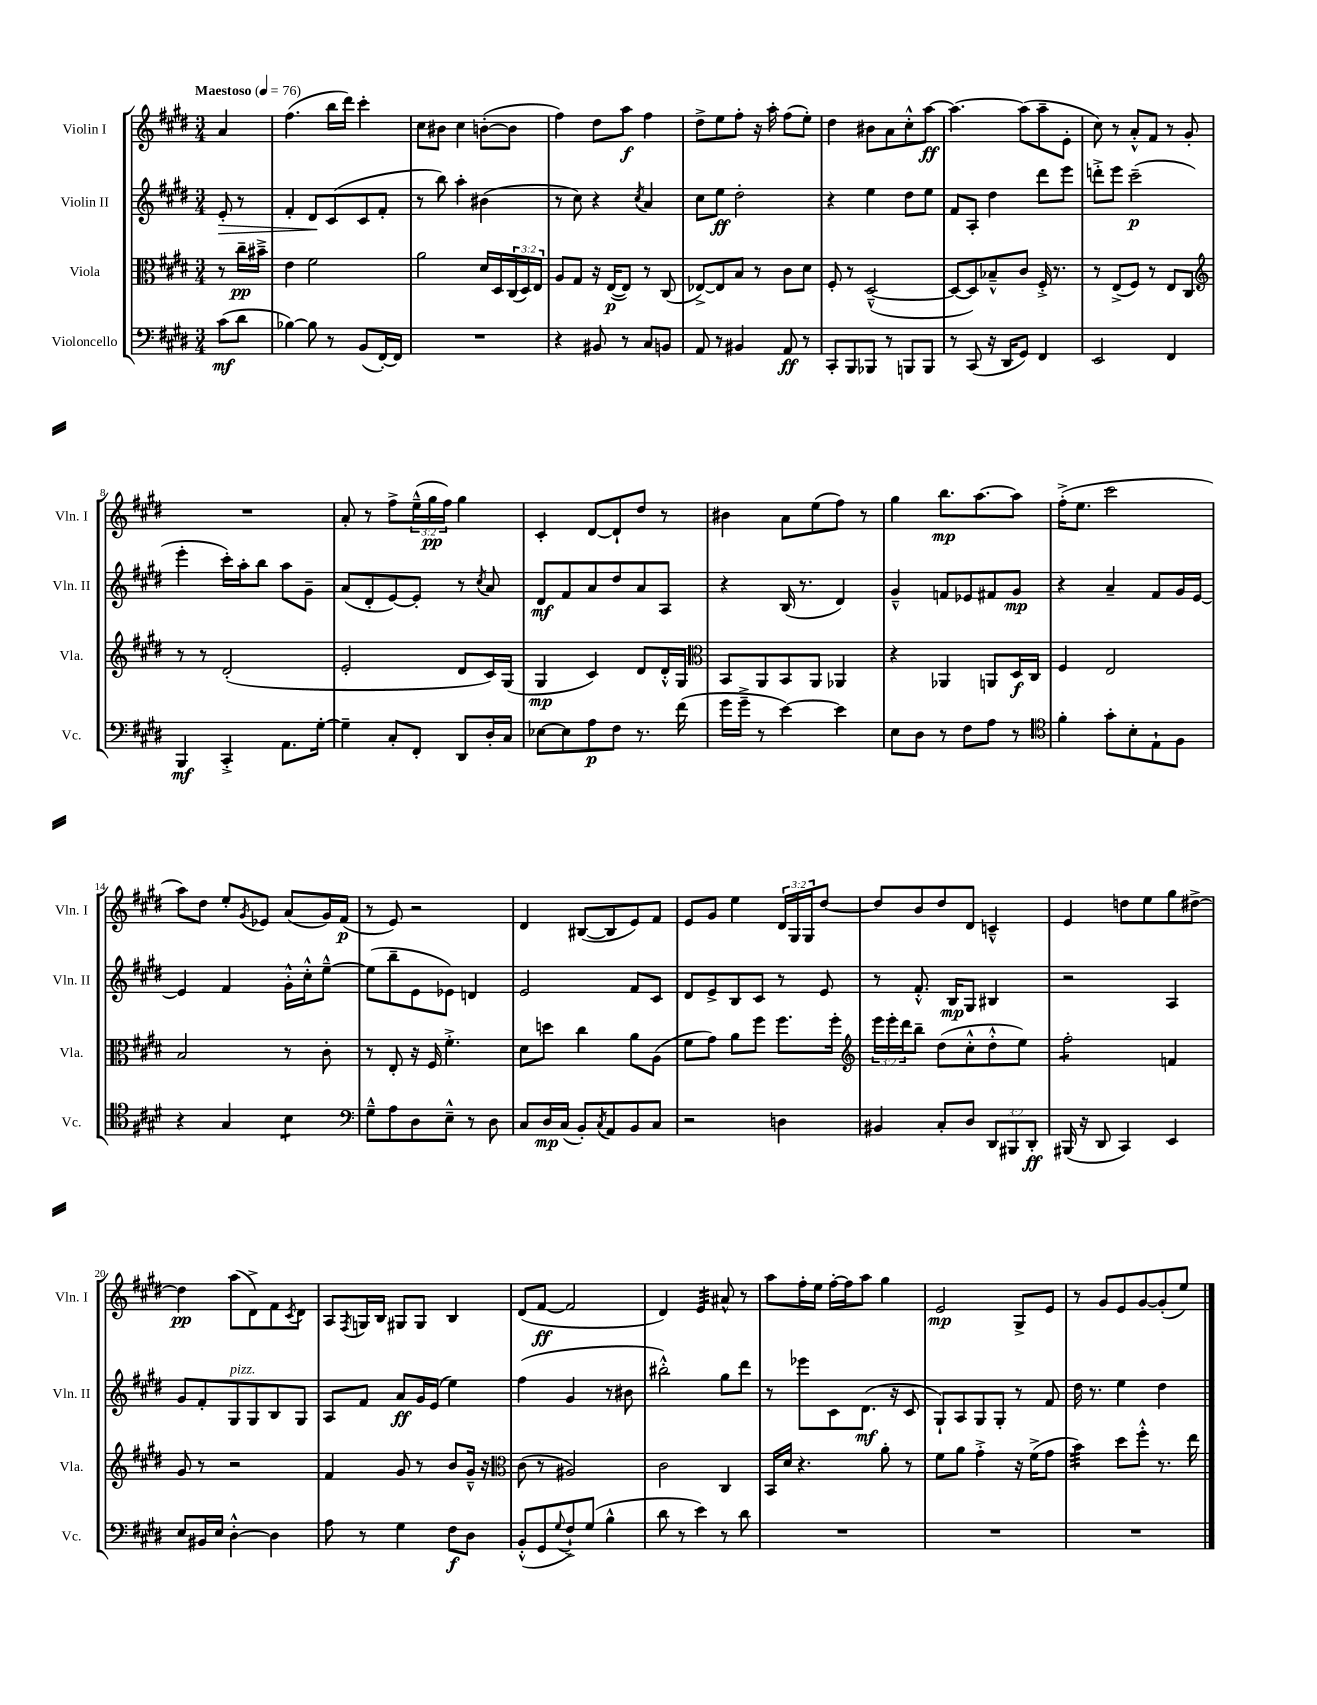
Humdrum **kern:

**kern	**kern	**kern	**kern
*staff4	*staff3	*staff2	*staff1
*clefF4	*clefC3	*clefG2	*clefG2
*k[f#c#g#d#]	*k[f#c#g#d#]	*k[f#c#g#d#]	*k[f#c#g#d#]
*M3/4	*M3/4	*M3/4	*M3/4
*MM76	*MM76	*MM76	*MM76
(8c#	8r	8e'	4a
8d#	16cc#~	8r	.
.	16b#~^	.	.
=	=	=	=
[4B-)	4e	4f#'	(4.ff#
8B-]	2f#	8d#	.
8r	.	(8c#	16bb
.	.	.	16ddd#)
(8BB	.	8c#	4ccc#'
[16FF#')	.	8f#'	.
16FF#]	.	.	.
=	=	=	=
2.r	2a	8r	8cc#
.	.	8bb)	8b#
.	.	4aa'	4cc#
.	16d#	(4b#	([8b'
.	16D#	.	.
.	(24C#	.	8b]
.	24D#)	.	.
.	24E	.	.
=	=	=	=
4r	8A	8r	4ff#)
.	8G#	8cc#)	.
8BB#	16r	4r	8dd#
.	([16E	.	.
8r	8E])	.	8aa
.	.	8qcc#	.
8C#	8r	4a	4ff#
8BB	(8C#	.	.
=	=	=	=
8AA	[8E-^)	8cc#	8dd#^
8r	8E-]	8ee	8ee
4BB#	8B	2dd#'	8ff#'
.	8r	.	16r
.	.	.	16aa'
8AA	8c#	.	(8ff#
8r	8d#	.	8ee')
=	=	=	=
8CC#'	8F#'	4r	4dd#
8BBB	8r	.	.
8BBB-	([2D#~^^	4ee	8b#
8r	.	.	8a
8BBB	.	8dd#	8cc#'^^
8BBB	.	8ee	[8aa
=	=	=	=
8r	8D#_	8f#	4.aa_
(8CC#	8D#])	8A'	.
16r	8B-~^^	4dd#	.
16DD#	.	.	.
8GG#)	8c#	.	(8aa]
4FF#	16F#'^	8ddd#	8aa~
.	8.r	.	.
.	.	8eee	8e'
=	=	=	=
2EE	8r	8ddd'^	8cc#)
.	(8E^	8eee	8r
.	8F#)	(2ccc#~	8a'^^
.	8r	.	8f#
4FF#	8E	.	8r
.	8C#	.	8g#'
=	=	=	=
*	*clefG2	*	*
4BBB	8r	4eee'	2.r
.	8r	.	.
4CC#'^	(2d#'	16ccc#')	.
.	.	16aa'	.
.	.	8bb	.
8.AA	.	8aa	.
.	.	8g#~	.
[16G#'	.	.	.
=	=	=	=
4G#~]	2e'	(8a	8a'
.	.	8d#'	8r
8C#'	.	[8e)	8ff#^
8FF#'	.	8e']	(24ee~^^
.	.	.	24gg#
.	.	.	24ff#)
8DD#	8d#	8r	4gg#
.	.	8qcc#	.
16D#'	16c#)	8a	.
16C#	(16G#	.	.
=	=	=	=
[8E-	4G#	8d#	4c#'
8E-]	.	8f#	.
8A	4c#)	8a	[8d#
8F#	.	8dd#	8d#`]
8.r	8d#	8a	8dd#
.	16d#'^^	8A	8r
(16f#	16G#	.	.
=	=	=	=
*	*clefC3	*	*
16g#	8BB	4r	4b#
16g#~^	.	.	.
8r	8AA	.	.
[4e)	8BB	(16B	8a
.	.	8.r	.
.	8AA	.	(8ee
4e]	4AA-	4d#)	8ff#)
.	.	.	8r
=	=	=	=
8E	4r	4g#~^^	4gg#
8D#	.	.	.
8r	4AA-	8f	8.bb
8F#	.	8e-	.
.	.	.	[8.aa
8A	8AA	8f#	.
8r	16D#	8g#	8aa]
.	16C#	.	.
=	=	=	=
*clefC4	*	*	*
4f#'	4F#	4r	(16ff#'^
.	.	.	8.ee
8g#'	2E	4a~	2ccc#
8B'	.	.	.
8E`	.	8f#	.
8F#	.	16g#	.
.	.	[16e	.
=	=	=	=
4r	2B	4e]	8aa)
.	.	.	8dd#
4G#	.	4f#	8ee'
.	.	.	8qg#
.	.	.	8e-
4B	8r	16g#'^^	(8a
.	.	16cc#'^^	.
.	8c#'	[8ee~^^	16g#)
.	.	.	(16f#
=	=	=	=
*clefF4	*	*	*
8G#~^^	8r	(8ee]	8r
8A	8E'	8bb~	8e)
8D#	16r	8e	2r
.	16F#	.	.
8E~^^	4.f#'^	8e-)	.
8r	.	4d	.
8D#	.	.	.
=	=	=	=
8C#	8d#	2e	4d#
16D#	8dd	.	.
(16C#	.	.	.
8BB')	4cc#	.	([8B#
8qC#	.	.	.
8AA	.	.	8B#]
8BB	8a	8f#	8e)
8C#	(8A	8c#	8f#
=	=	=	=
2r	8f#	8d#	8e
.	8g#)	8e^	8g#
.	8a	8B	4ee
.	8ff#	8c#	.
4D	8.ff#	8r	24d#
.	.	.	24G#
.	.	.	24G#
.	.	8e	[8dd#
.	16ff#'	.	.
=	=	=	=
*	*clefG2	*	*
4BB#	24eee	8r	8dd#]
.	24eee'	.	.
.	24ddd#	.	.
.	8bb~	8.f#'^^	8b
8C#'	(8dd#	.	8dd#
.	.	16B	.
8D#	8cc#'^^	8G#	8d#
12DD#	8dd#'^^	4B#	4c~^^
12BBB#	.	.	.
.	8ee)	.	.
12DD#'	.	.	.
=	=	=	=
(16BBB#	2ff#'	2r	4e
16r	.	.	.
8DD#	.	.	.
4CC#)	.	.	8dd
.	.	.	8ee
4EE	4f	4A	8gg#
.	.	.	[8dd#^
=	=	=	=
8E	8g#	8g#	4dd#]
16BB#	8r	8f#'	.
16E	.	.	.
[4D#'^^	2r	8G#	(8aa
.	.	8G#	8d#^)
4D#]	.	8B	8f#
.	.	.	8qc#
.	.	8G#	8d#
=	=	=	=
8A	4f#	8A	8A
.	.	.	8qF#
8r	.	8f#	16G
.	.	.	16B
4G#	8g#	8a	8G#
.	8r	16g#	8G#
.	.	(16e	.
8F#	8b	4ee)	4B
8D#	16g#~^^	.	.
.	16r	.	.
=	=	=	=
*	*clefC3	*	*
(8BB'^^	(8c#	(4ff#	(8d#
8GG#	8r	.	[8f#
8qqG#	.	.	.
8F#`^)	2A#)	4g#	2f#]
(8G#	.	.	.
4B^^	.	8r	.
.	.	8b#	.
=	=	=	=
8d#	2c#	2bb#'^^)	4d#)
8r	.	.	.
4e)	.	.	4e
8r	4C#	8gg#	8a#^^
8d#	.	8ddd#	8r
=	=	=	=
2.r	16BB	8r	8aa
.	16d#	.	.
.	4.r	8eee-	16ff#'
.	.	.	16ee
.	.	8c#	[16ff#'
.	.	.	16ff#]
.	.	(8.d#	8aa
.	8a'	.	4gg#
.	.	16r	.
.	8r	8c#	.
=	=	=	=
2.r	8f#	8G#`)	2e
.	8a	8A	.
.	4g#'^	8G#	.
.	.	8G#'	.
.	16r	8r	8G#^
.	(16f#^	.	.
.	8g#	8f#	8e
=	=	=	=
2.r	4b)	16dd#	8r
.	.	8.r	.
.	.	.	8g#
.	8dd#	4ee	8e
.	8ff#'^^	.	[8g#
.	8.r	4dd#	(8g#']
.	.	.	8ee)
.	16ee	.	.
==	==	==	==
*-	*-	*-	*-
